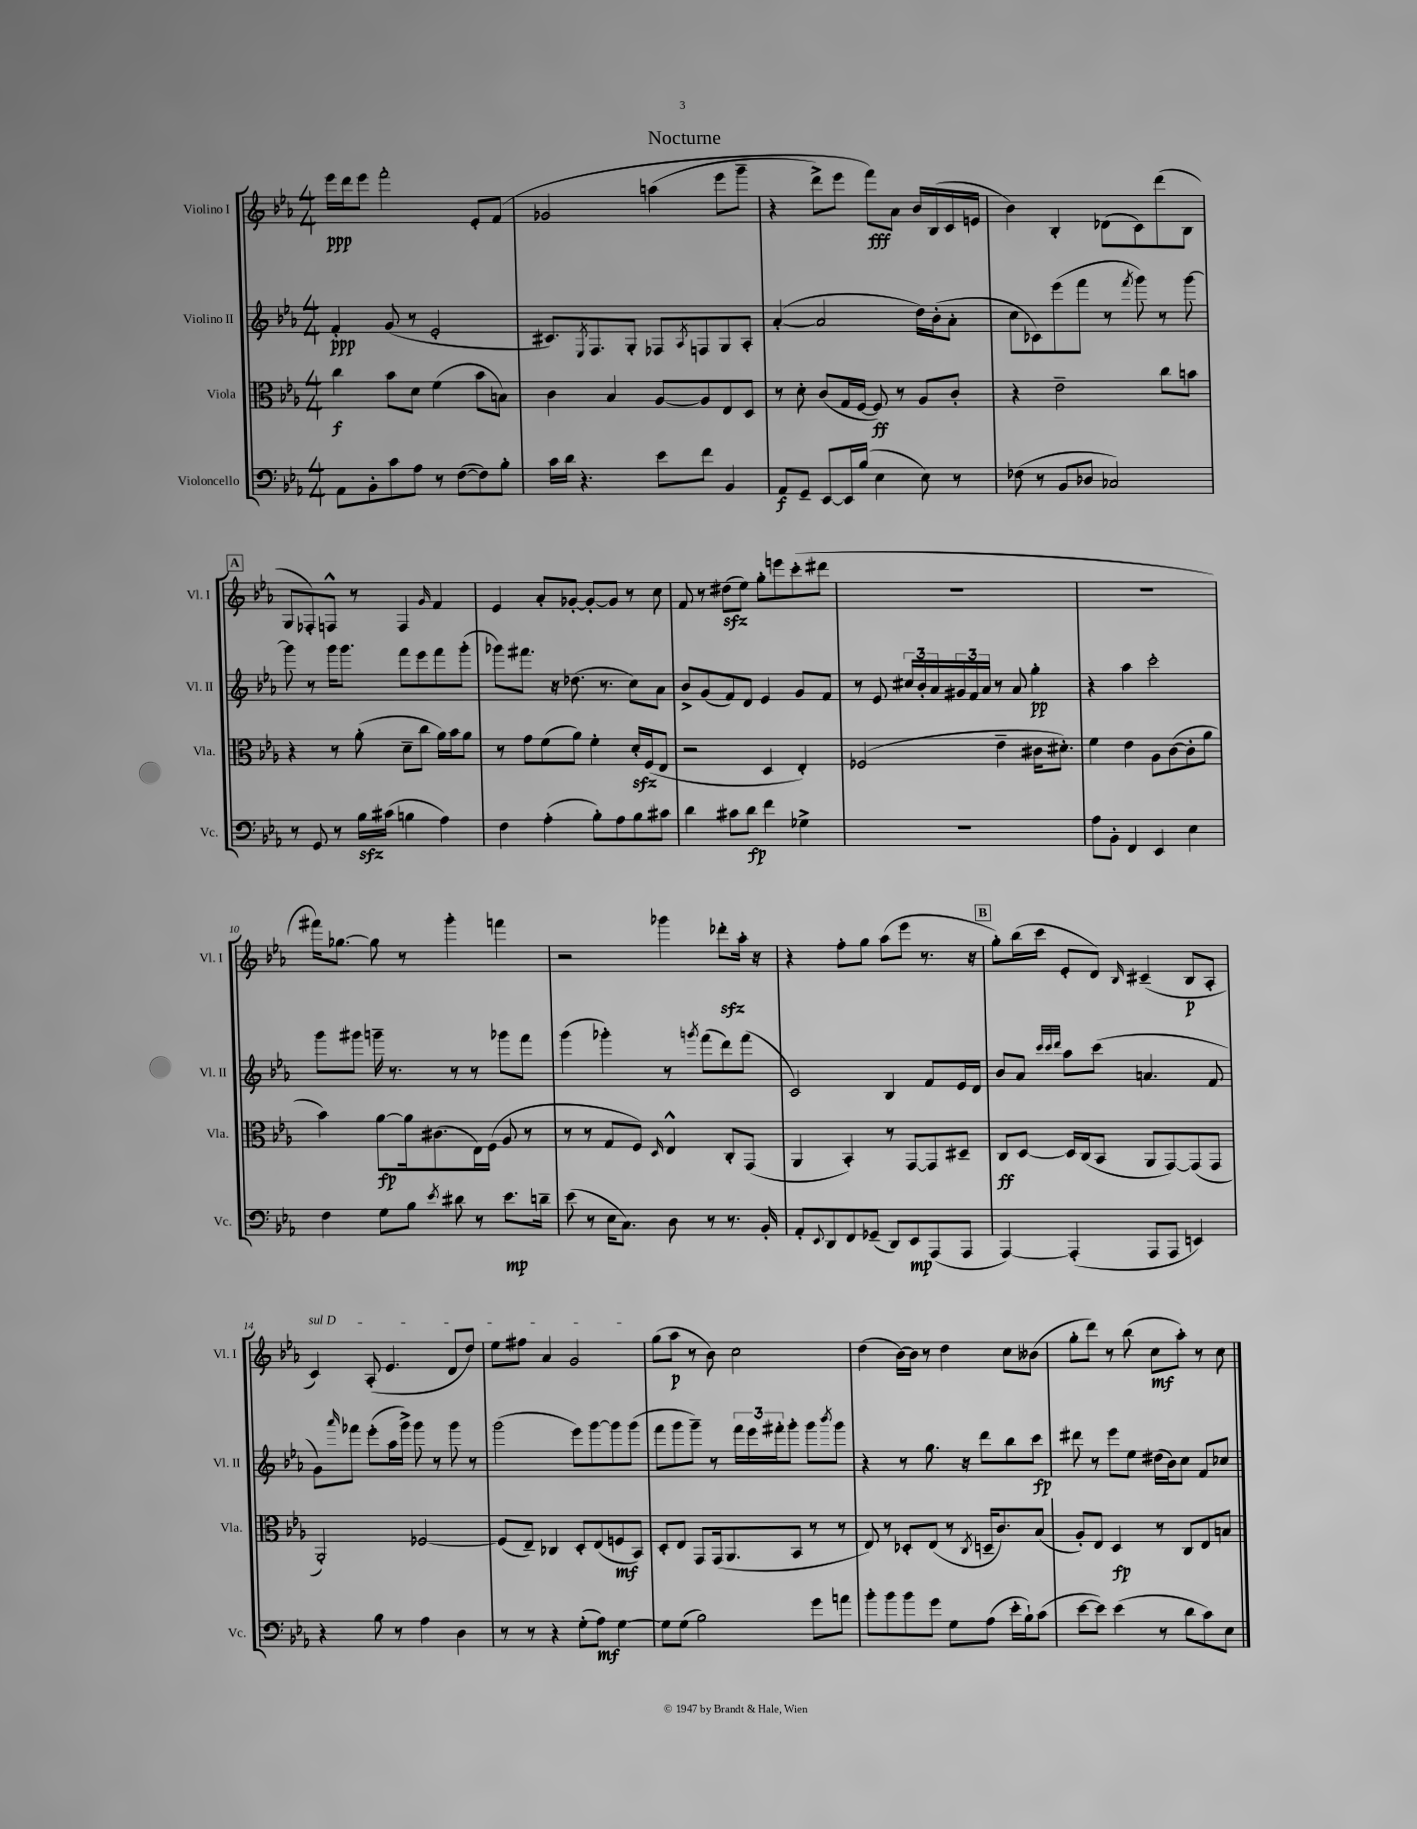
\header { title = "Nocturne" }
<<
\new StaffGroup <<
\new Staff = "s0" \with { instrumentName = "Violino I" shortInstrumentName = "Vl. I" } {
    \clef treble \key ees \major \numericTimeSignature \time 4/4
    ees'''16\ppp d'''16 ees'''8 f'''2-. ees'8-. f'8\( |
    ges'2 a''4( ees'''8 g'''8-- |
    r4 d'''8->) ees'''8 f'''8\fff\) aes'8 bes'16 bes16( c'16 e'16 |
    bes'4) bes4-. des'8( c'8) d'''8( bes8 |
    \mark \markup { \box "A" } g8 fes8-.) f8-^ r8 f4 \grace { g'16 } f'4 |
    ees'4 aes'8-. ges'8~-. ges'8~-. ges'8 r8 c''8 |
    f'8 r8 dis''8\sfz( ees''8) g''8-. e'''8 c'''8-.( dis'''8 |
    R1 |
    R1 |
    fis'''16) ges''8.~ ges''8 r8 g'''4-. f'''4 |
    r2 ges'''4 des'''8-.\sfz aes''16-. r16 |
    r4 f''8-. g''8 aes''8( ees'''8 r8. r16 |
    \mark \markup { \box "B" } g''8-.) bes''16( c'''16 ees'8-. d'8) \grace { bes16 } cis'4--( bes8\p aes8-. |
    \once \override TextSpanner.bound-details.left.text = \markup { \italic "sul D" } c'4\startTextSpan) aes8-.( ees'4. d'8 d''8) |
    ees''8 fis''8 aes'4 g'2\stopTextSpan |
    g''8( aes''8\p r8 bes'8) c''2 |
    d''4( bes'16~) bes'16 r8 d''4 c''8 beses'8( |
    g''8-. d'''8) r8 bes''8( c''8\mf aes''8-.) r8 c''8 \bar "|." |
}
\new Staff = "s1" \with { instrumentName = "Violino II" shortInstrumentName = "Vl. II" } {
    \clef treble \key ees \major \numericTimeSignature \time 4/4
    f'4-.\ppp g'8( r8 ees'2-. |
    cis'8.) \acciaccatura { ees8 } f8. g8-. fes8 \acciaccatura { aes8 } f8 g8 aes8-. |
    aes'4~-.( aes'2 d''16) bes'16-.( aes'8-. |
    c''8 ces'8) ees'''8( f'''8 r8 \acciaccatura { f'''8 } g'''8) r8 g'''8~ |
    \mark \markup { \box "A" } g'''8 r8 g'''16 g'''8. f'''8 ees'''8 f'''8 g'''8-.( |
    ges'''8) fis'''8. r16 des''8.( r8. c''8) aes'8 |
    bes'8-> g'8( f'8) d'8 ees'4 g'8 f'8 |
    r8 ees'8 \tuplet 3/2 { cis''16 bes'16-. aes'16 } \tuplet 3/2 { gis'16 f'16 aes'16 } r8 aes'8 g''4-.\pp |
    r4 aes''4 c'''2-. |
    g'''8 gis'''8 g'''16-- r8. r8 r8 ges'''8 f'''8 |
    g'''4( ges'''4-.) r8 \acciaccatura { g'''8 } f'''8( d'''8) f'''8( |
    c'2) bes4 f'8 ees'16 d'16 |
    \mark \markup { \box "B" } bes'8 aes'8 \grace { c'''32 c'''32 d'''32 } aes''8 c'''8( a'4. f'8 |
    g'8) \grace { aes'''16 } fes'''8 ees'''8-.( aes''16 g'''16->) g'''8 r8 g'''8 r8 |
    g'''2( ees'''8) g'''8~ g'''8 g'''8( |
    f'''8 g'''8 g'''8--) r8 \tuplet 3/2 { f'''16 ees'''16 fis'''16-. } g'''8-. g'''8 \acciaccatura { bes'''8 } g'''8 |
    r4 r8 g''8. r16 d'''8 bes''8 c'''8\fp |
    dis'''8 r8 ees'''8 ees''8 dis''16( bes'16) c''8 f'8 ces''8 \bar "|." |
}
\new Staff = "s2" \with { instrumentName = "Viola" shortInstrumentName = "Vla." } {
    \clef alto \key ees \major \numericTimeSignature \time 4/4
    c''4\f bes'8 d'8 f'4( bes'8 b8) |
    c'4 bes4 aes8~ aes8 ees8 d8 |
    r8 d'8-. c'8( g16 f16~ f8\ff) r8 aes8 c'8-. |
    r4 ees'2-- c''8 b'8 |
    \mark \markup { \box "A" } r4 r8 aes'8-.( d'8-- c''8 aes'16) bes'16 aes'8 |
    r8 g'8 f'8( aes'8) f'4-. d'16-.\sfz f16( ees8 |
    r2 d4 ees4-.) |
    fes2( ees'4-- cis'16 dis'8.-.) |
    f'4 ees'4 aes8 c'8~( c'8-. aes'8 |
    bes'4) aes'8~\fp aes'16 cis'8.( ees16) f16( aes8 r8 |
    r8 r8 g8 f8) \grace { d16 } ees4-^ c8-. g,8( |
    aes,4 bes,4-.) r8 g,8~ g,8 dis8-- |
    \mark \markup { \box "B" } c8\ff d8~ d16 c16( bes,8 aes,8 g,8~) g,8( g,8 |
    aes,2-.) fes2~ |
    fes8( ees8--) ces4 d8-. ees8( f8\mf bes,8) |
    d8-. ees8 g,8 g,16( aes,8. bes,8 r8 r8 |
    ees8) r8 des8-. ees8( r8 \acciaccatura { c8 } d16-- c'8.) bes8( |
    aes8-.) ees8 d4\fp r8 c8 ees8 b8 \bar "|." |
}
\new Staff = "s3" \with { instrumentName = "Violoncello" shortInstrumentName = "Vc." } {
    \clef bass \key ees \major \numericTimeSignature \time 4/4
    aes,8 bes,8-. c'8 aes8 r8 f8~( f8) bes8-. |
    c'16 d'16 r4. ees'8 f'8 bes,4 |
    aes,8\f g,8-- ees,8~ ees,16 bes16( ees4 ees8) r8 |
    fes8( r8 bes,8 des8 ces2) |
    \mark \markup { \box "A" } r8 g,8 r8 bes16\sfz cis'16( b4 aes4) |
    f4 aes4-.( bes8-.) aes8 bes8 cis'8 |
    d'4 cis'8 d'8\fp f'4 ges4-> |
    R1 |
    aes8 bes,8-. f,4 ees,4 ees4 |
    f4 g8 bes8 \acciaccatura { ees'8 } dis'8 r8 ees'8.\mp d'16-- |
    ees'8( r8 ees16 c8.) d8 r8 r8. bes,16-. |
    aes,8-. \appoggiatura { ees,8 } d,8 f,8 ges,8--( d,8) ees,8\mp aes,,8( aes,,8 |
    \mark \markup { \box "B" } aes,,4~) aes,,4-.( aes,,8 aes,,8 e,4) |
    r4 bes8 r8 aes4 d4 |
    r8 r8 r4 g8-.( aes8\mf) g4~ |
    g8 g8( bes2) g'8 a'8 |
    bes'8-. bes'8 bes'8 g'8 g8 aes8( ees'16-. bes16-!) c'8( |
    ees'8~ ees'8) ees'4( r8 d'8 c'8) ees8 \bar "|." |
}
>>
>>
